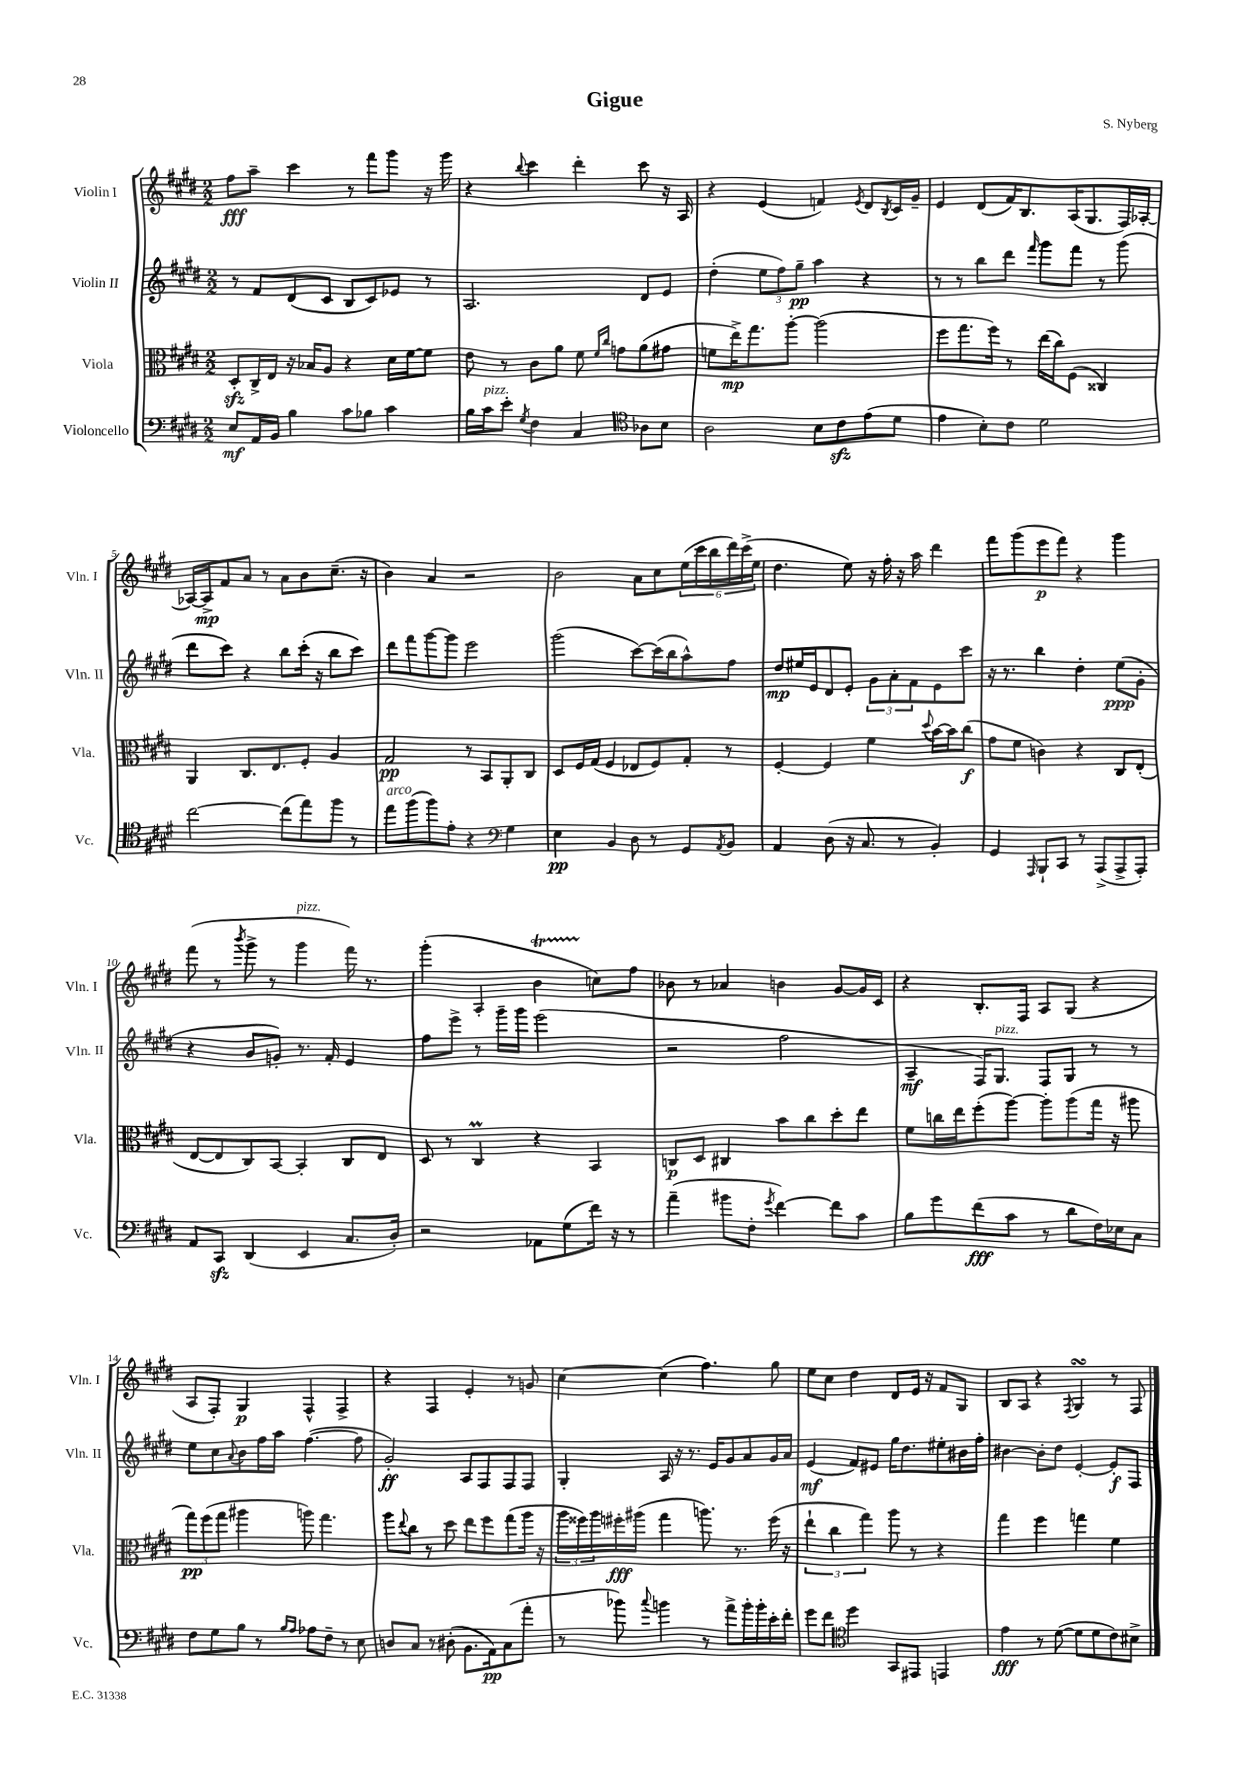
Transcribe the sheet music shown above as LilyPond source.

\header { title = "Gigue" composer = "S. Nyberg" }
<<
\new StaffGroup <<
\new Staff = "s0" \with { instrumentName = "Violin I" shortInstrumentName = "Vln. I" } {
    \clef treble \key e \major \numericTimeSignature \time 2/2
    fis''8\fff a''8-- cis'''4 r8 fis'''8 gis'''8 r16 gis'''16 |
    r4 \appoggiatura { b''8 } cis'''4 dis'''4-. cis'''8 r16 a16 |
    r4 e'4( f'4) \acciaccatura { e'8 } dis'8 \acciaccatura { b8 } cis'16 gis'16-- |
    e'4 dis'8( fis'16) b8. a16( gis8. fis16) aes16~-. |
    aes16~ aes16->\mp fis'8 a'8 r8 a'8 b'8 cis''8.--( r16 |
    b'4) a'4 r2 |
    b'2 a'8 cis''8 \tuplet 6/4 { e''16( cis'''16 b''16 dis'''16) cis'''16->( e''16 } |
    dis''4. e''8) r16 fis''16-. r16 a''16 dis'''4 |
    fis'''8 gis'''8( e'''8\p fis'''8) r4 gis'''4 |
    fis'''8( r8 \acciaccatura { b'''8 } gis'''8-> r8 gis'''4^\markup { \italic "pizz." } fis'''16) r8. |
    gis'''4-.( a4-. b'4\startTrillSpan c''8\stopTrillSpan) fis''8 |
    bes'8 r8 aes'4 b'4 gis'8~ gis'16 cis'16 |
    r4 b8.-. fis16 a8 gis8( r4 |
    a8 fis8-.) gis4\p fis4-^ fis4-> |
    r4 fis4 e'4-. r8 g'8 |
    cis''4~ cis''4( fis''4.) gis''8 |
    e''8 cis''8 dis''4 dis'8 e'16 r16 fis'8 gis8 |
    b8 a8 r4 \acciaccatura { fis8 } gis4\turn r8 fis8 \bar "|." |
}
\new Staff = "s1" \with { instrumentName = "Violin II" shortInstrumentName = "Vln. II" } {
    \clef treble \key e \major \numericTimeSignature \time 2/2
    r8 fis'8 dis'8( cis'8 b8 cis'8) ees'8 r8 |
    a2. dis'8 e'8 |
    dis''4-.( \tuplet 3/2 { e''8 fis''8) gis''8--\pp } a''4 r4 |
    r8 r8 b''8 dis'''8 \grace { fis'''16 } gis'''8 fis'''8 r8 gis'''8( |
    dis'''8 cis'''8) r4 b''8 cis'''16-.( r16 b''8 cis'''8) |
    dis'''8 fis'''8 gis'''8~ gis'''8 e'''2 |
    gis'''2( cis'''8~) cis'''16( b''16 a''8-^) fis''8 |
    dis''8\mp eis''16 e'16 dis'8 e'8-. \tuplet 3/2 { gis'8 a'8-. fis'8 } e'8 cis'''8 |
    r16 r8. b''4 dis''4-. e''8\ppp( gis'8-. |
    r4 b'8 g'8-.) r8. fis'16-. e'4 |
    fis''8 e'''8-> r8 gis'''16-- gis'''16 e'''2( |
    r2 fis''2 |
    a4--\mf fis16) gis8.^\markup { \italic "pizz." } fis8 gis8 r8 r8 |
    e''8 cis''8 \appoggiatura { a'8 } b'8 fis''16 a''16 fis''4.~( fis''8 |
    gis'2-.\ff) a8 fis8 fis8 fis8 |
    gis4-. a16 r16 r8. e'16 gis'8 a'8 gis'16 a'16 |
    e'4\mf( fis'8) eis'8 gis''16 dis''8. eis''8-. bis'16 fis''16-. |
    bis'4~ bis'8-. dis''8 e'4~-. e'8-.\f fis8 \bar "|." |
}
\new Staff = "s2" \with { instrumentName = "Viola" shortInstrumentName = "Vla." } {
    \clef alto \key e \major \numericTimeSignature \time 2/2
    dis8-.\sfz cis16-> e16 r16 bes16 a8 r4 dis'16 fis'16~ fis'8 |
    e'8 r8 cis'8 a'8 fis'8 \grace { fis'16 cis''16 } g'8 a'8( gis'8 |
    f'8 e''16->\mp) gis''8. a''8~-. a''2( |
    fis''8 gis''8. fis''16) r8 e''16( cis''16) fis8( cisis4) |
    a,4 cis8. e8. fis8-. a4 |
    gis2\pp r8 b,8 a,8-. cis8 |
    dis8 fis16 gis16( fis4 ees8 fis8) gis8-. r8 |
    fis4~-. fis4 fis'4 \appoggiatura { dis''8 } b'16~ b'16 cis''8\f( |
    gis'8 fis'8 c'4) r4 cis8 e8-.( |
    e8~ e8 cis8) b,8~ b,4-. cis8 e8 |
    dis8 r8 cis4\prall r4 b,4 |
    c8\p dis8 cis4 b'8 cis''8 dis''8-. e''8 |
    fis'8 c''16 e''16 fis''8-.( a''8~) a''8-. a''8( gis''16 r16 ais''8 |
    \tuplet 3/2 { gis''8\pp) fis''8( gis''8 } ais''4 a''8) gis''4. |
    a''8 \appoggiatura { e''8 } cis''8 r8 dis''8 e''8 fis''8 gis''8( a''16 r16 |
    \tuplet 3/2 { a''16 fisis''16) a''16 } fis''16-.\fff ais''16( gis''4 a''8.) r8. fis''16( r16 |
    \tuplet 3/2 { e''4-! cis''4 gis''4) } a''8 r8 r4 |
    gis''4 fis''4 g''4 fis'4 \bar "|." |
}
\new Staff = "s3" \with { instrumentName = "Violoncello" shortInstrumentName = "Vc." } {
    \clef bass \key e \major \numericTimeSignature \time 2/2
    e8\mf a,16 b,16 b4 cis'8 bes8 cis'4 |
    b16 cis'16^\markup { \italic "pizz." } e'8-. \acciaccatura { gis8 } fis4 cis4 \clef tenor aes8 b8 |
    a2 b8 cis'8\sfz e'8( dis'8 |
    e'4 b8-.) cis'8 dis'2 |
    cis''2~ cis''8( e''8) fis''8 r8 |
    e''8^\markup { \italic "arco" } fis''8( fis''8) e'8-. r4 \clef bass gis4 |
    e4\pp b,4 dis8 r8 gis,8 \acciaccatura { a,8 } b,8 |
    a,4 dis8( r16 cis8. r8 b,4-.) |
    gis,4 \grace { a,,16 } b,,8-! cis,8 r8 a,,8->( a,,8-> a,,8-.) |
    a,8 cis,8\sfz dis,4( e,4 cis8. dis16-.) |
    r2 aes,8 gis8( fis'16) r16 r8 |
    a'4--( bis'8 fis8-. \acciaccatura { gis'8 } fis'4~) fis'8 cis'8 |
    b8 gis'8 fis'8\fff( cis'8 r8 dis'8 fis16) ees16 cis8 |
    fis8 gis8 b8 r8 \grace { b16 a16 } aes8 fis8-- r8 e8 |
    d8 cis8 r8 dis8-.( b,8. a,16\pp) cis8( a'8-. |
    r8 bes'8) \appoggiatura { cis''8 } b'4 r8 a'8-> b'16-. b'16-. e'16-. fis'16-. |
    gis'8 fis'8 \clef tenor dis''4 gis,8 eis,8 e,4 |
    e'4\fff r8 dis'8~( dis'8 dis'8 cis'8) bis8-> \bar "|." |
}
>>
>>
